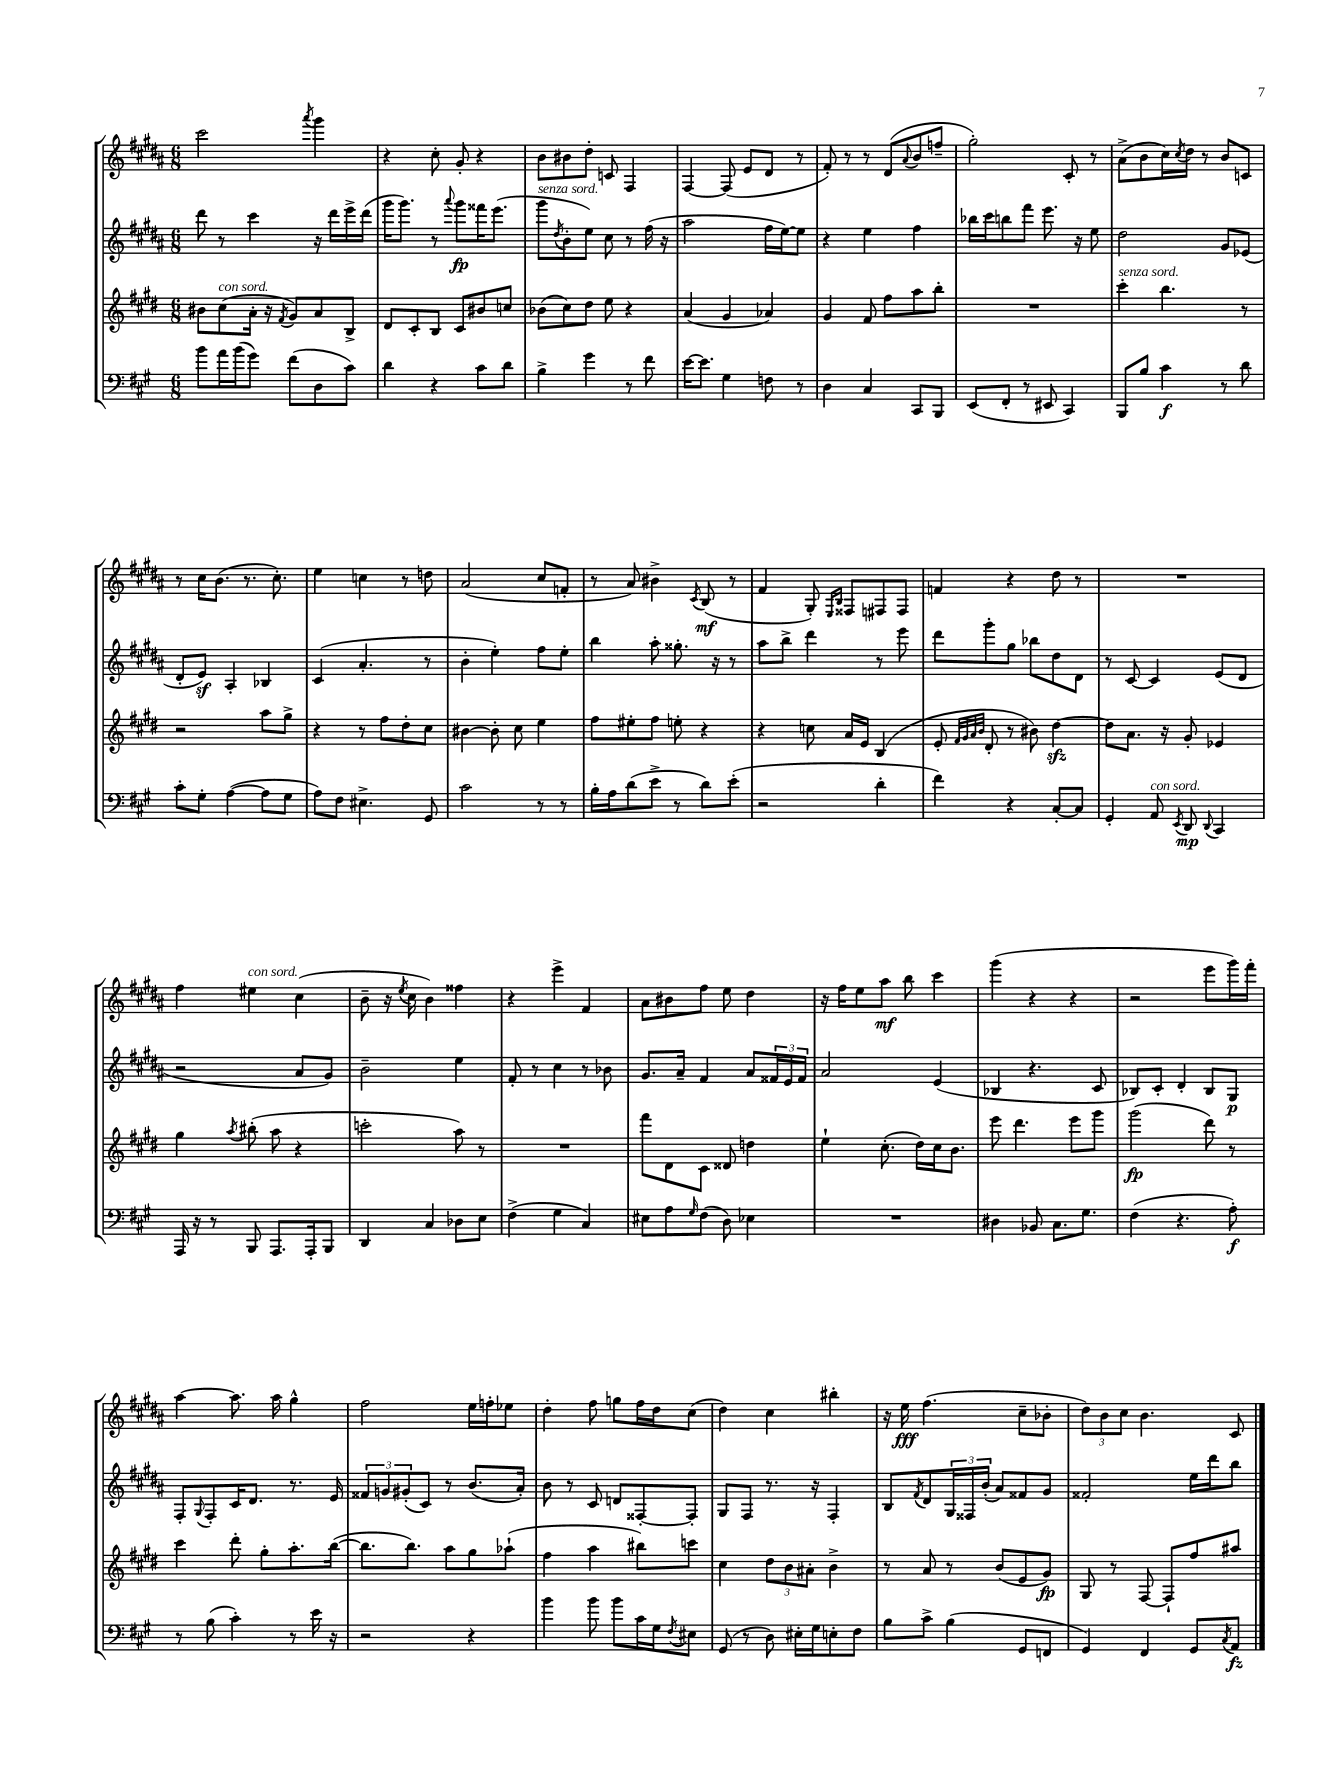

**kern	**kern	**kern	**kern
*staff4	*staff3	*staff2	*staff1
*clefF4	*clefG2	*clefG2	*clefG2
*k[f#c#g#]	*k[f#c#g#d#]	*k[f#c#g#d#a#]	*k[f#c#g#d#a#]
*M6/8	*M6/8	*M6/8	*M6/8
8b	8b#	8ddd#	2ccc#
16a	(8cc#	8r	.
(16b	.	.	.
8g#)	16a'	4ccc#	.
.	16r	.	.
.	8qf#	.	.
(8f#	8g#)	.	.
.	.	.	8qaaa#
8D	8a	16r	4ggg#
.	.	16ddd#	.
8c#)	8B^	16eee^	.
.	.	(16ddd#	.
=	=	=	=
4d	8d#	16ggg#	4r
.	.	8.ggg#)	.
.	8c#'	.	.
4r	8B	8r	8cc#'
.	.	8qqaaa#	.
.	8c#	8ggg#	8g#'
8c#	8b#	16fff##	4r
.	.	(8.eee	.
8d	8cc	.	.
=	=	=	=
4B^	(8b-	8ggg#	8b
.	.	8qdd#	.
.	8cc#)	8b'	8b#
4g#	8dd#	8ee)	8dd#'
.	8ee	8cc#	8c
8r	4r	8r	4F#
8f#	.	(16ff#	.
.	.	16r	.
=	=	=	=
[16e	(4a	2aa#	[4F#
8.e]	.	.	.
4G#	4g#	.	(8F#]
.	.	.	8e
8F	4a-)	16ff#	8d#
.	.	[16ee)	.
8r	.	8ee]	8r
=	=	=	=
4D	4g#	4r	8f#')
.	.	.	8r
4C#	8f#	4ee	8r
.	8ff#	.	(8d#
.	.	.	8qqa#
8CC#	8aa	4ff#	8b
8BBB	8bb'	.	8ff~
=	=	=	=
(8EE	2.r	16bb-	2gg#')
.	.	16ccc#	.
8FF#'	.	8bb	.
8r	.	8fff#	.
8EE#	.	8.eee	.
4CC#)	.	.	8c#'
.	.	16r	.
.	.	8ee	8r
=	=	=	=
8BBB	4ccc#'	2dd#	(8a#^
8B	.	.	8b
4c#	4.bb	.	16cc#)
.	.	.	8qcc#
.	.	.	16dd#
.	.	.	8r
8r	.	8g#	8b
8d	8r	(8e-	8c
=	=	=	=
8c#'	2r	8d#'	8r
8G#'	.	8e)	16cc#
.	.	.	(8.b
([4A	.	4A#'	.
.	.	.	8.r
8A]	8aa	4B-	.
.	.	.	8.cc#')
8G#	8gg#^	.	.
=	=	=	=
8A)	4r	(4c#	4ee
8F#	.	.	.
4.E#^	8r	4.a#'	4cc
.	8ff#	.	.
.	8dd#'	.	8r
8GG#	8cc#	8r	8dd
=	=	=	=
2c#	[4b#	4b'	(2a#
.	8b#']	4ee')	.
.	8cc#	.	.
8r	4ee	8ff#	8cc#
8r	.	8ee'	8f'
=	=	=	=
16B'	8ff#	4bb	8r
16A	.	.	.
(8d	8ee#'	.	8a#)
8e^	8ff#	8aa#'	4b#^
8r	8ee'	8.gg##'	.
.	.	.	8qc#
8d)	4r	.	(8B
.	.	16r	.
(8e'	.	8r	8r
=	=	=	=
2r	4r	8aa#	4f#
.	.	8bb^	.
.	8cc	4ddd#	8G#')
.	.	.	16qqE
.	.	.	16qqB
.	16a	.	8F##
.	16e	.	.
4d'	(4B	8r	8F#
.	.	8eee	8F#
=	=	=	=
4f#)	8e'	8ddd#	4f
.	32qqf#	.	.
.	32qqg#	.	.
.	32qqa	.	.
.	32qqb	.	.
.	8d#'	8ggg#'	.
4r	8r	8gg#	4r
.	8b#)	8bb-	.
[8C#'	[4dd#	8dd#	8dd#
8C#]	.	8d#	8r
=	=	=	=
4GG#'	8dd#]	8r	2.r
.	8.a	[8c#	.
8AA	.	4c#]	.
.	16r	.	.
8qEE	.	.	.
8DD	8g#'	.	.
8qqDD	.	.	.
4CC#	4e-	(8e	.
.	.	8d#	.
=	=	=	=
16AAA	4gg#	2r	4ff#
16r	.	.	.
8r	.	.	.
.	8qaa	.	.
8BBB	(8bb#'	.	4ee#
8.AAA	8aa	.	.
.	4r	8a#	(4cc#
16AAA'	.	.	.
8BBB	.	8g#)	.
=	=	=	=
4DD	2ccc'	2b~	8b~
.	.	.	16r
.	.	.	8qee
.	.	.	16cc#
4C#	.	.	4b)
8D-	8aa)	4ee	4ff##
8E	8r	.	.
=	=	=	=
(4F#^	2.r	8f#'	4r
.	.	8r	.
4G#	.	4cc#	4eee^
4C#)	.	8r	4f#
.	.	8b-	.
=	=	=	=
8E#	8fff#	8.g#	8a#
8A	8d#	.	8b#
.	.	16a#~	.
16qqG#	.	.	.
(8F#	8c#	4f#	8ff#
8D)	8d##	.	8ee
4E-	4dd	8a#	4dd#
.	.	24f##	.
.	.	24e	.
.	.	24f##	.
=	=	=	=
2.r	4ee`	2a#	16r
.	.	.	16ff#
.	.	.	8ee
.	(8.cc#'	.	8aa#
.	.	.	8bb
.	16dd#)	.	.
.	16cc#	(4e	4ccc#
.	8.b	.	.
=	=	=	=
4D#	8eee	4B-	(4ggg#
.	4.ddd#	.	.
8BB-	.	4.r	4r
8.C#	.	.	.
.	8eee	.	4r
8.G#	.	.	.
.	8ggg#	8c#	.
=	=	=	=
(4F#	(2ggg#	8B-)	2r
.	.	8c#'	.
4.r	.	4d#'	.
.	8ddd#)	8B-	8eee
8A')	8r	8G#	16ggg#)
.	.	.	16fff#'
=	=	=	=
8r	4ccc#	8F#'	[4aa#
.	.	8qqG#	.
(8B	.	8F#'	.
4c#')	8ddd#'	16c#	8.aa#]
.	.	8.d#	.
.	8gg#'	.	.
.	.	.	16aa#
8r	8.aa'	8.r	4gg#^^
16e	.	.	.
16r	([16bb	16e	.
=	=	=	=
2r	8.bb]	12f##	2ff#
.	.	12g	.
.	.	(12g#'	.
.	8.bb)	.	.
.	.	8c#)	.
.	8aa	8r	.
4r	8gg#	(8.b	16ee
.	.	.	16ff'
.	(8aa-`	.	8ee-
.	.	16a#')	.
=	=	=	=
4b	4ff#	8b	4dd#'
.	.	8r	.
8b	4aa	8c#	8ff#
8b	.	8d	8gg
16c#	8bb#)	[8F##'	16ff#
16G#	.	.	16dd#
8qF#	.	.	.
8E#	8ccc	8F##']	(8cc#
=	=	=	=
(8GG#	4cc#	8G#	4dd#)
8r	.	8F#	.
8D)	12dd#	8.r	4cc#
.	12b	.	.
16E#'	.	.	.
.	12a#'	.	.
16G#	.	16r	.
8E'	4b^	4F#'	4bb#'
8F#	.	.	.
=	=	=	=
8B	8r	8B	16r
.	.	.	16ee
.	.	8qf#	.
8c#^	8a	8d#	(4.ff#
(4B	8r	24G#	.
.	.	24F##	.
.	.	(24b'	.
.	(8b	8a#)	.
8GG#	8e	8f##	8cc#~
8FF	8g#)	8g#	8b-'
=	=	=	=
4GG#)	8G#	2f##'	12dd#)
.	.	.	12b
.	8r	.	.
.	.	.	12cc#
4FF#	[8F#	.	4.b
.	8F#`]	.	.
8GG#	8ff#	16ee	.
.	.	16ddd#	.
8qC#	.	.	.
8AA	8aa#	8bb	8c#
==	==	==	==
*-	*-	*-	*-
